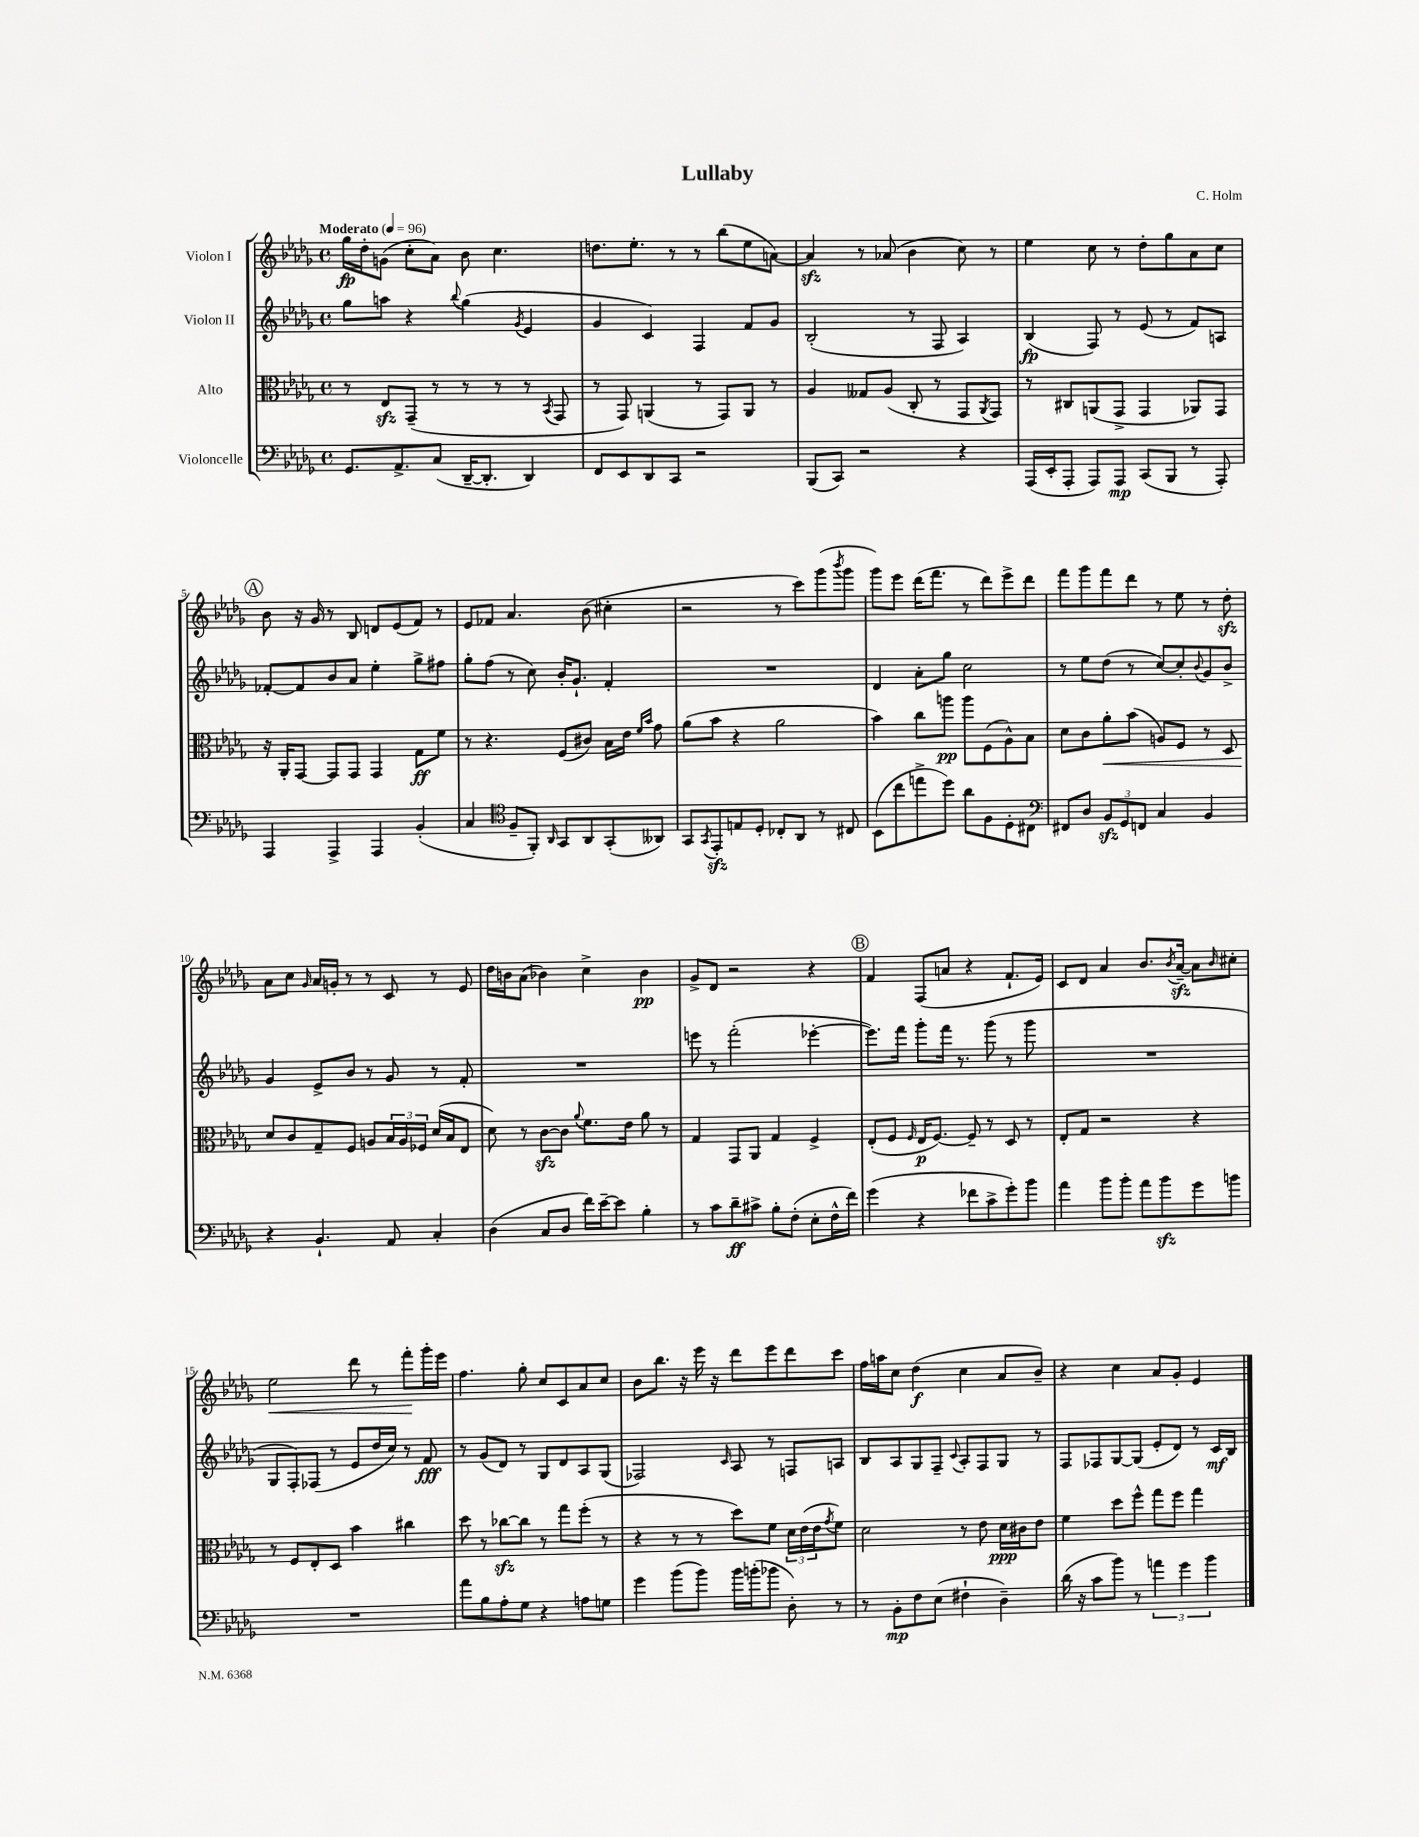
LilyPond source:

\header { title = "Lullaby" composer = "C. Holm" }
<<
\new StaffGroup <<
\new Staff = "s0" \with { instrumentName = "Violon I" } {
    \clef treble \key des \major \defaultTimeSignature \time 4/4 \tempo "Moderato" 4 = 96
    ges''16\fp des''16-. g'8( c''8-. aes'8) bes'8 c''4. |
    d''8. ees''8.-. r8 r8 bes''8( ees''8 a'8~) |
    a'4\sfz r8 aes'8( bes'4 c''8) r8 |
    ees''4 c''8 r8 des''8-. ges''8 aes'8 c''8 |
    \mark \markup { \circle "A" } bes'8 r16 ges'16 r8 bes8 d'8 ees'8( f'8) r8 |
    ees'8 fes'8 aes'4. bes'8( cis''4-. |
    r2 r8 c'''8) ges'''8( \acciaccatura { bes'''8 } ges'''8 |
    ges'''8) ees'''8 des'''16( f'''8. r8 des'''8) ees'''8-> des'''8 |
    f'''8 ges'''8 f'''8 des'''8 r8 ees''8 r8 des''8-.\sfz |
    aes'8 c''8 \grace { ges'16 } aes'16 g'16-. r8 r8 c'8 r8 ees'8 |
    des''16 b'16 aes'8( bes'4) c''4-> bes'4\pp |
    ges'8-> des'8 r2 r4 |
    \mark \markup { \circle "B" } f'4 f8( a'8 r4 f'8.-! ees'16) |
    c'8 des'8 aes'4 bes'8. \acciaccatura { bes'8 } aes'16~--\sfz aes'8 \grace { bes'16 } cis''8-. |
    ees''2\< des'''8 r8 f'''8-.\! ges'''16-. ees'''16 |
    f''4. ges''8-. c''8 c'8 aes'8 c''8 |
    bes'8 bes''8. r16 ees'''16 r16 des'''8 ees'''8 des'''8 c'''8 |
    f''16 a''16 c''8 des''4\f( c''4 aes'8 bes'8--) |
    r4 c''4 aes'8 ges'8-. ees'4 \bar "|." |
}
\new Staff = "s1" \with { instrumentName = "Violon II" } {
    \clef treble \key des \major \defaultTimeSignature \time 4/4
    ges''8 a''8 r4 \appoggiatura { bes''8 } ges''4( \acciaccatura { ges'8 } ees'4 |
    ges'4 c'4) f4 f'8 ges'8 |
    bes2-.( r8 f8 aes4) |
    bes4\fp( f8) r8 ees'8( r8 f'8) a8 |
    \mark \markup { \circle "A" } fes'8~-. fes'8 bes'8 aes'8 ees''4-. ges''8-> fis''8 |
    ges''8-. f''8( r8 c''8) bes'16-. ges'8.-! f'4-. |
    R1 |
    des'4 aes'8-. ges''8 c''2 |
    r8 ees''8 des''8( r8 c''8~) c''8-. \appoggiatura { bes'8 } ges'8 bes'8-> |
    ges'4 ees'8-> bes'8 r8 ges'8 r8 f'8-. |
    R1 |
    e'''8 r8 f'''2-.( ees'''4~-. |
    \mark \markup { \circle "B" } ees'''8.) f'''16 ges'''8-. f'''16 r8. ges'''8( r8 ges'''8 |
    R1 |
    ges8 f8-.) fes8( r8 ees'8 des''16 c''16) r8 f'8\fff |
    r8 ges'8( des'8) r8 ges8 des'8 aes8 ges8( |
    fes2) \grace { c'16 } aes8 r8 f8 a8 |
    bes8 aes8 ges8 f8-- \appoggiatura { c'8 } aes8-. f8 ges8 r8 |
    f8 fes8 ges8~ ges8( ees'8-. des'8) r8 c'16\mf bes16 \bar "|." |
}
\new Staff = "s2" \with { instrumentName = "Alto" } {
    \clef alto \key des \major \defaultTimeSignature \time 4/4
    r8 ees8\sfz ges,8--( r8 r8 r8 r8 \acciaccatura { bes,8 } ges,8 |
    r8 ges,8) a,4( r8 ges,8) a,8 r8 |
    aes4 geses8 aes8( c8-. r8 ges,8 \acciaccatura { aes,8 } ges,8) |
    r8 cis8 a,8( ges,8-> ges,4 aes,8) ges,8 |
    \mark \markup { \circle "A" } r16 aes,16-. ges,8~ ges,8 ges,8 ges,4 ges8\ff f'8 |
    r8 r4. f8( cis'8) bes16 ees'16 \grace { f'16 bes'16 } ges'8 |
    aes'8( bes'8 r4 aes'2 |
    bes'4) c''8 a''8\pp a''8 f8( aes8-^) bes8 |
    des'8 c'8 aes'8-.\< bes'8( a8) f8 r8 des8 |
    des'8\! c'8 ges8-- f8 a8 \tuplet 3/2 { bes16 a16 fes16 } des'16( bes16 ees8 |
    des'8) r8 c'8~\sfz c'8 \appoggiatura { aes'8 } f'8. ees'16 aes'8 r8 |
    ges4 ges,8 aes,8 ges4 f4-> |
    \mark \markup { \circle "B" } ees8-.( f8 \grace { f16 } ees16\p f8.~) f8-- r8 des8 r8 |
    ees8-. ges8 r2 r4 |
    r8 f8 ees8-. des8 bes'4 cis''4 |
    des''8 r8 ces''8~\sfz ces''8 r8 ges''8 f''8-.( r8 |
    r4 r8 r8 des''8) f'8 \tuplet 3/2 { des'16 ees'16( ees'16 } \acciaccatura { ges'8 } f'8) |
    des'2 r8 ees'8 des'16\ppp cis'16 ees'8 |
    f'4 des''8 f''8-^ ges''8 f''8 ges''4 \bar "|." |
}
\new Staff = "s3" \with { instrumentName = "Violoncelle" } {
    \clef bass \key des \major \defaultTimeSignature \time 4/4
    ges,8. aes,8.-> c8( des,16~-- des,8.-. des,4) |
    f,8 ees,8 des,8 c,8 r2 |
    bes,,8( c,8) r2 r4 |
    aes,,16( ees,16-. aes,,8-. aes,,8) aes,,8\mp c,8( bes,,8 r8 aes,,8-.) |
    \mark \markup { \circle "A" } aes,,4 aes,,4-> aes,,4 bes,4-.( |
    c4 \clef tenor f8-- f,8-.) \grace { aes,16 } ges,8 aes,8 ges,8-.( aeses,8) |
    ges,8 \acciaccatura { ges,8 } ees,8-.\sfz e8 des8-. ces8-. aes,8 r8 cis8 |
    bes,8( c''8 e''8-> des''8) aes'8 f8 des8-. cis8 |
    \clef bass fis,8 des8 \tuplet 3/2 { bes,8\sfz ges,8 f,8 } c4 bes,4 |
    r4 bes,4.-! aes,8 c4-. |
    des4( c8 des8 f'16) ees'16~-- ees'8 bes4-. |
    r8 c'8 des'8--\ff cis'8-> bes8-. f8-.( ees8-. f16-^ f'16) |
    \mark \markup { \circle "B" } ges'4( r4 fes'8 c'8-> ges'8-.) bes'8 |
    aes'4 bes'8 bes'8-. aes'8 bes'8\sfz ges'8 b'8 |
    R1 |
    aes'8 bes8 aes8-. ges8 r4 a8 g8 |
    ges'4 bes'8( bes'8) bes'16 b'16-.( bes'8 des8-.) r8 |
    r8 bes,8-.\mp f8 ees8( fis4-! des4--) |
    des'16( r16 c'8 bes'8) r8 \tuplet 3/2 { a'4 ges'4 bes'4 } \bar "|." |
}
>>
>>
